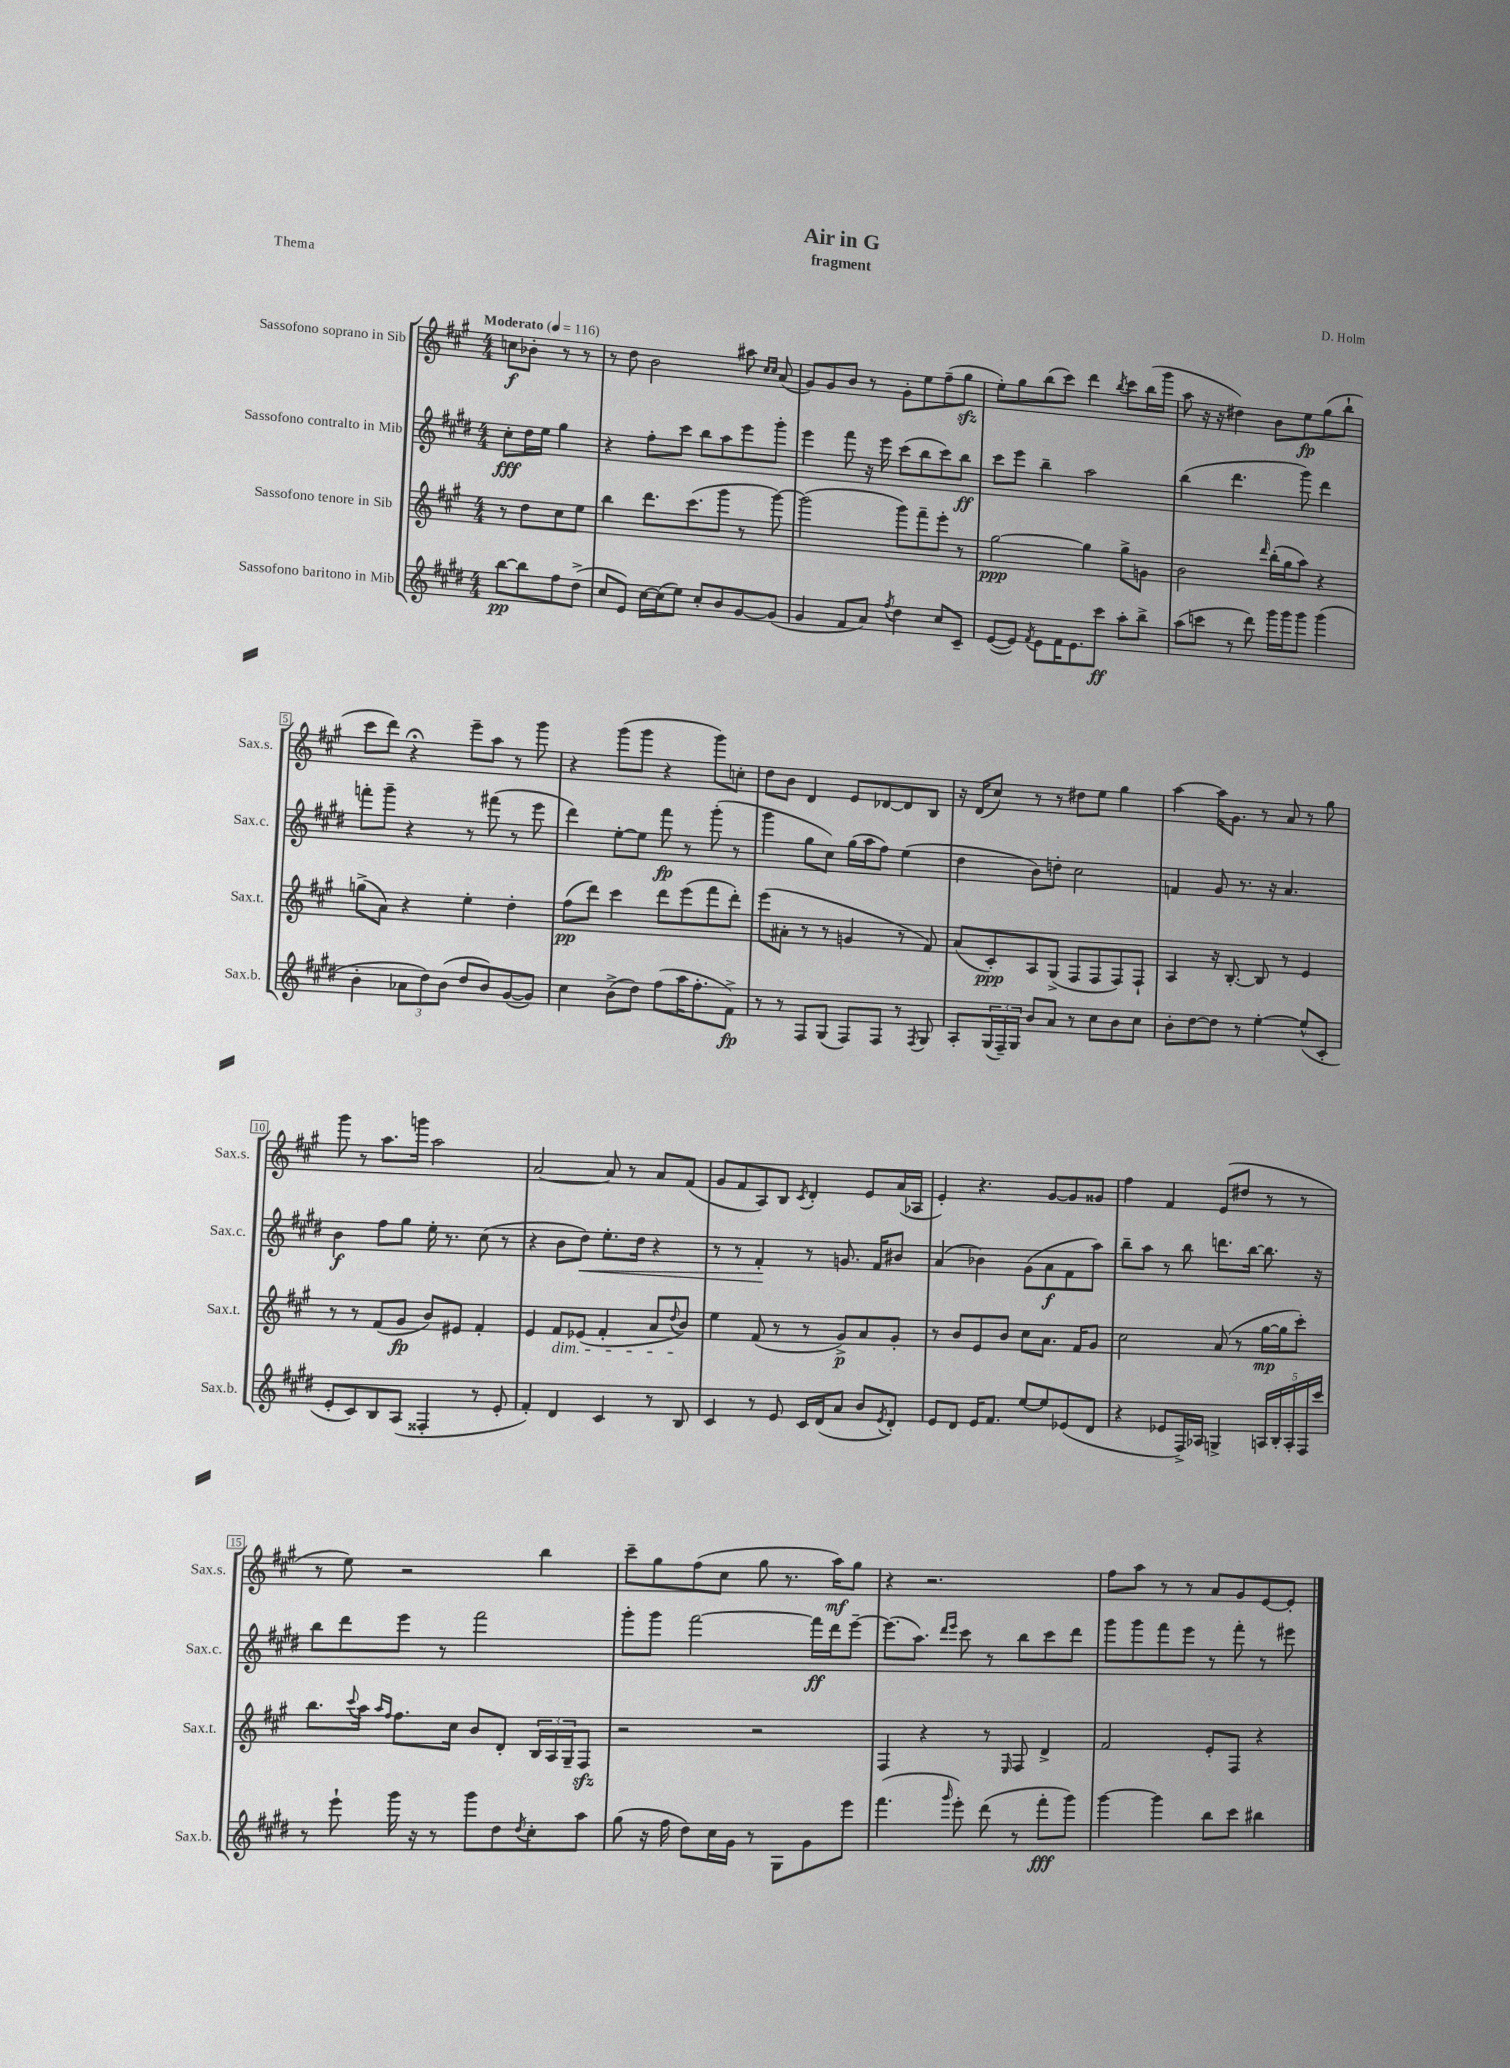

**kern	**kern	**kern	**kern
*staff4	*staff3	*staff2	*staff1
*clefG2	*clefG2	*clefG2	*clefG2
*k[f#c#g#d#]	*k[f#c#g#]	*k[f#c#g#d#]	*k[f#c#g#]
*M4/4	*M4/4	*M4/4	*M4/4
*MM116	*MM116	*MM116	*MM116
[8bb	8r	8cc#'	8cc
8bb]	8dd	16dd#	8b-'
.	.	16ee	.
8ff#	8cc#	4gg#	8r
(8dd#^	8ee	.	8r
=	=	=	=
8cc#	4bb	4r	8r
8e)	.	.	8dd
[16cc#	8.ddd	8ff#'	2b
(16cc#]	.	.	.
8ee)	.	8ccc#	.
.	(8.ccc#	.	.
8cc#'	.	8bb	.
8b	8ggg#	8aa	.
[8g#	8r	8eee	8aa#
.	.	.	16qqcc#
.	.	.	16qqcc#
(8g#]	[8ggg#)	8ggg#'	(8a
=	=	=	=
4g#	(2ggg#]	4eee	8g#)
.	.	.	8g#
8f#	.	8fff#	8b
8a)	.	16r	8r
.	.	16eee	.
8qff#	.	.	.
4dd#	8ggg#)	(8ccc#	8g#'
.	8fff#~	8bb	8ee
8cc#	8eee'	8ccc#)	(8ff#~
8c#~	8r	8bb	8gg#
=	=	=	=
([8e	[2gg#	8ccc#	8ee')
8e])	.	8eee	8gg#
8qf#	.	.	.
8e	.	4bb~	(8bb
16f#	.	.	8ccc#)
8.e	.	.	.
.	4gg#]	2aa	4ddd
8ccc#	.	.	.
.	.	.	8qbb
8aa'	8gg#^	.	8ccc#
8bb^	8g	.	(16bb
.	.	.	16ggg#
=	=	=	=
(8aa	2b	(4bb	8aa
8ccc	.	.	16r
.	.	.	16r
8r	.	4.ddd#	4dd#)
8ddd#)	.	.	.
.	16qqddd	.	.
16ggg#	(16bb'	.	8b
16ggg#	16gg#	.	.
8ggg#	8aa)	8ggg#)	8ee
(4ggg#	4r	4ddd#	(8gg#
.	.	.	8bb`
=	=	=	=
4b'	(8gg^	8fff'	8ccc#
.	8a)	8ggg#~	8ddd)
12a-	4r	4r	4r;
12dd#)	.	.	.
(12b	.	.	.
8dd#	4ee'	8r	8eee~
8b)	.	(8fff#	8aa
([8g#	4dd'	8r	8r
8g#])	.	8eee	8ggg#
=	=	=	=
4cc#	(8ff#	4ddd#)	4r
.	8ddd)	.	.
(8b^	4ccc#	[8ee'	(8ggg#
8dd#)	.	8ee]	8ggg#
(8ff#	8ddd	8fff#	4r
16aa	(8eee	8r	.
8.ff#'	.	.	.
.	8fff#	(8ggg#'	8ggg#)
8f#^)	8ddd')	8r	8cc'
=	=	=	=
8r	(8eee	4ggg#	8dd
8r	8a#'	.	8b
8F#	8r	8gg#	4d
(8G#	8r	8cc#)	.
8F#)	4g	(16gg#	8e
.	.	16aa	.
8F#	.	8ff#)	[8d-
8r	8r	(4ee	8d-]
8qF#	.	.	.
8G#	8f#)	.	8B
=	=	=	=
8A'	(8a	4dd#	16r
.	.	.	(16d
(24G#	8c#')	.	8cc#)
24F#~)	.	.	.
24G#	.	.	.
8b	8A	8b)	8r
8a	(8G#^	8dd'	8r
8r	8F#	2cc#	8dd#
8cc#	8F#	.	8ee
8b	8F#)	.	4gg#
8cc#	8F#`	.	.
=	=	=	=
8b'	4A	4f	[4aa
[8dd#	.	.	.
8dd#]	16r	8g#	16aa]
.	[8.B'	.	8.g#
8r	.	8.r	.
[4ee'	8B]	.	8r
.	.	16r	.
.	8r	4.a	8a
(8ee^^]	4e	.	8r
8c#'	.	.	8gg#
=	=	=	=
8e'	8r	4b	8ggg#
8c#)	8r	.	8r
8B	(8f#	8ff#	8.aa
(8A	8g#	8gg#	.
.	.	.	16ggg
4F##'	8b)	16ee'	2aa
.	.	8.r	.
.	8e#	.	.
8r	4f#'	(8cc#	.
8e'	.	8r	.
=	=	=	=
4f#')	4e	4r	[2a
4d#	8f#	8b	.
.	(8e-	8dd#)	.
4c#	4f#'	8.ee'	8a]
.	.	.	8r
.	.	16dd#	.
8r	8a	4r	8a
.	8qqdd	.	.
8B	8b)	.	(8f#
=	=	=	=
4c#	4ee	8r	8g#
.	.	8r	8f#
8r	(8f#	4f#'	8A)
8e	8r	.	8B
.	.	.	8qc#
16c#	8r	8r	4d'
(16d#	.	.	.
8a	8g#^)	8.g	.
8b	8a	.	8e
.	.	16f#	.
8qe	.	.	.
8d#')	8g#'	8b#	(16a
.	.	.	16A-
=	=	=	=
8e	8r	(4a	4e')
8d#	8b	.	.
16e	8e	4b-)	4.r
8.f#	.	.	.
.	8b	.	.
[8ee	8cc#	(8g#	.
8ee]	8.a	8a	[8g#
(8e-	.	8f#	8g#]
.	16f#	.	.
8d#	8g#	8aa)	8g##
=	=	=	=
4r	2cc#	8bb~	4ff#
.	.	8aa	.
8e-	.	8r	4f#
16F#^)	.	8bb	.
16A-	.	.	.
4G^	(8a	8.ddd	(8e
.	8r	.	8dd#
.	.	[16bb	.
20A	[16gg#	8.bb]	8r
20B'	.	.	.
.	16gg#]	.	.
20A'	.	.	.
.	8ccc#')	.	8r
20F#	.	.	.
.	.	16r	.
20ccc#	.	.	.
=	=	=	=
8r	8.bb	8bb	8r
8eee`	.	8ddd#	8ee)
.	8qqccc#	.	.
.	16aa	.	.
.	16qqaa	.	.
.	16qqff#	.	.
16ggg#	8.ff#	8eee	2r
16r	.	.	.
8r	.	8r	.
.	16cc#	.	.
8ggg#	8b	2fff#	.
8dd#	8d'	.	.
8qdd#	.	.	.
8cc#'	24B	.	4bb
.	24A	.	.
.	24G#~	.	.
8aa	8F#	.	.
=	=	=	=
(8gg#	2r	8ggg#'	8ccc#~
16r	.	8ggg#	8gg#
16ff#	.	.	.
8dd#)	.	[2fff#	(8ff#
16cc#	.	.	8cc#
16g#	.	.	.
8r	2r	.	8gg#
8G#	.	.	8.r
8g#	.	16fff#]	.
.	.	16ddd#	16aa)
8eee	.	[8eee~	8gg#
=	=	=	=
(4.fff#	4F#	(8.eee]	4r
.	.	8.aa)	.
.	4r	.	2.r
.	.	16qqddd#	.
16qqggg#	.	16qqeee	.
8eee')	.	8ccc#	.
(8ddd#	8r	8r	.
.	16qqE	.	.
8r	8F#	8bb	.
8fff#'	4d^	8ccc#	.
8ggg#)	.	8ddd#	.
=	=	=	=
[4ggg#	2f#	8ggg#	8ff#
.	.	8ggg#	8aa
4ggg#]	.	8fff#	8r
.	.	8eee	8r
8bb	8e'	8r	8a
8ccc#	8F#	8fff#'	8g#
4bb#	4r	8r	[8e
.	.	8eee#	8e']
==	==	==	==
*-	*-	*-	*-
